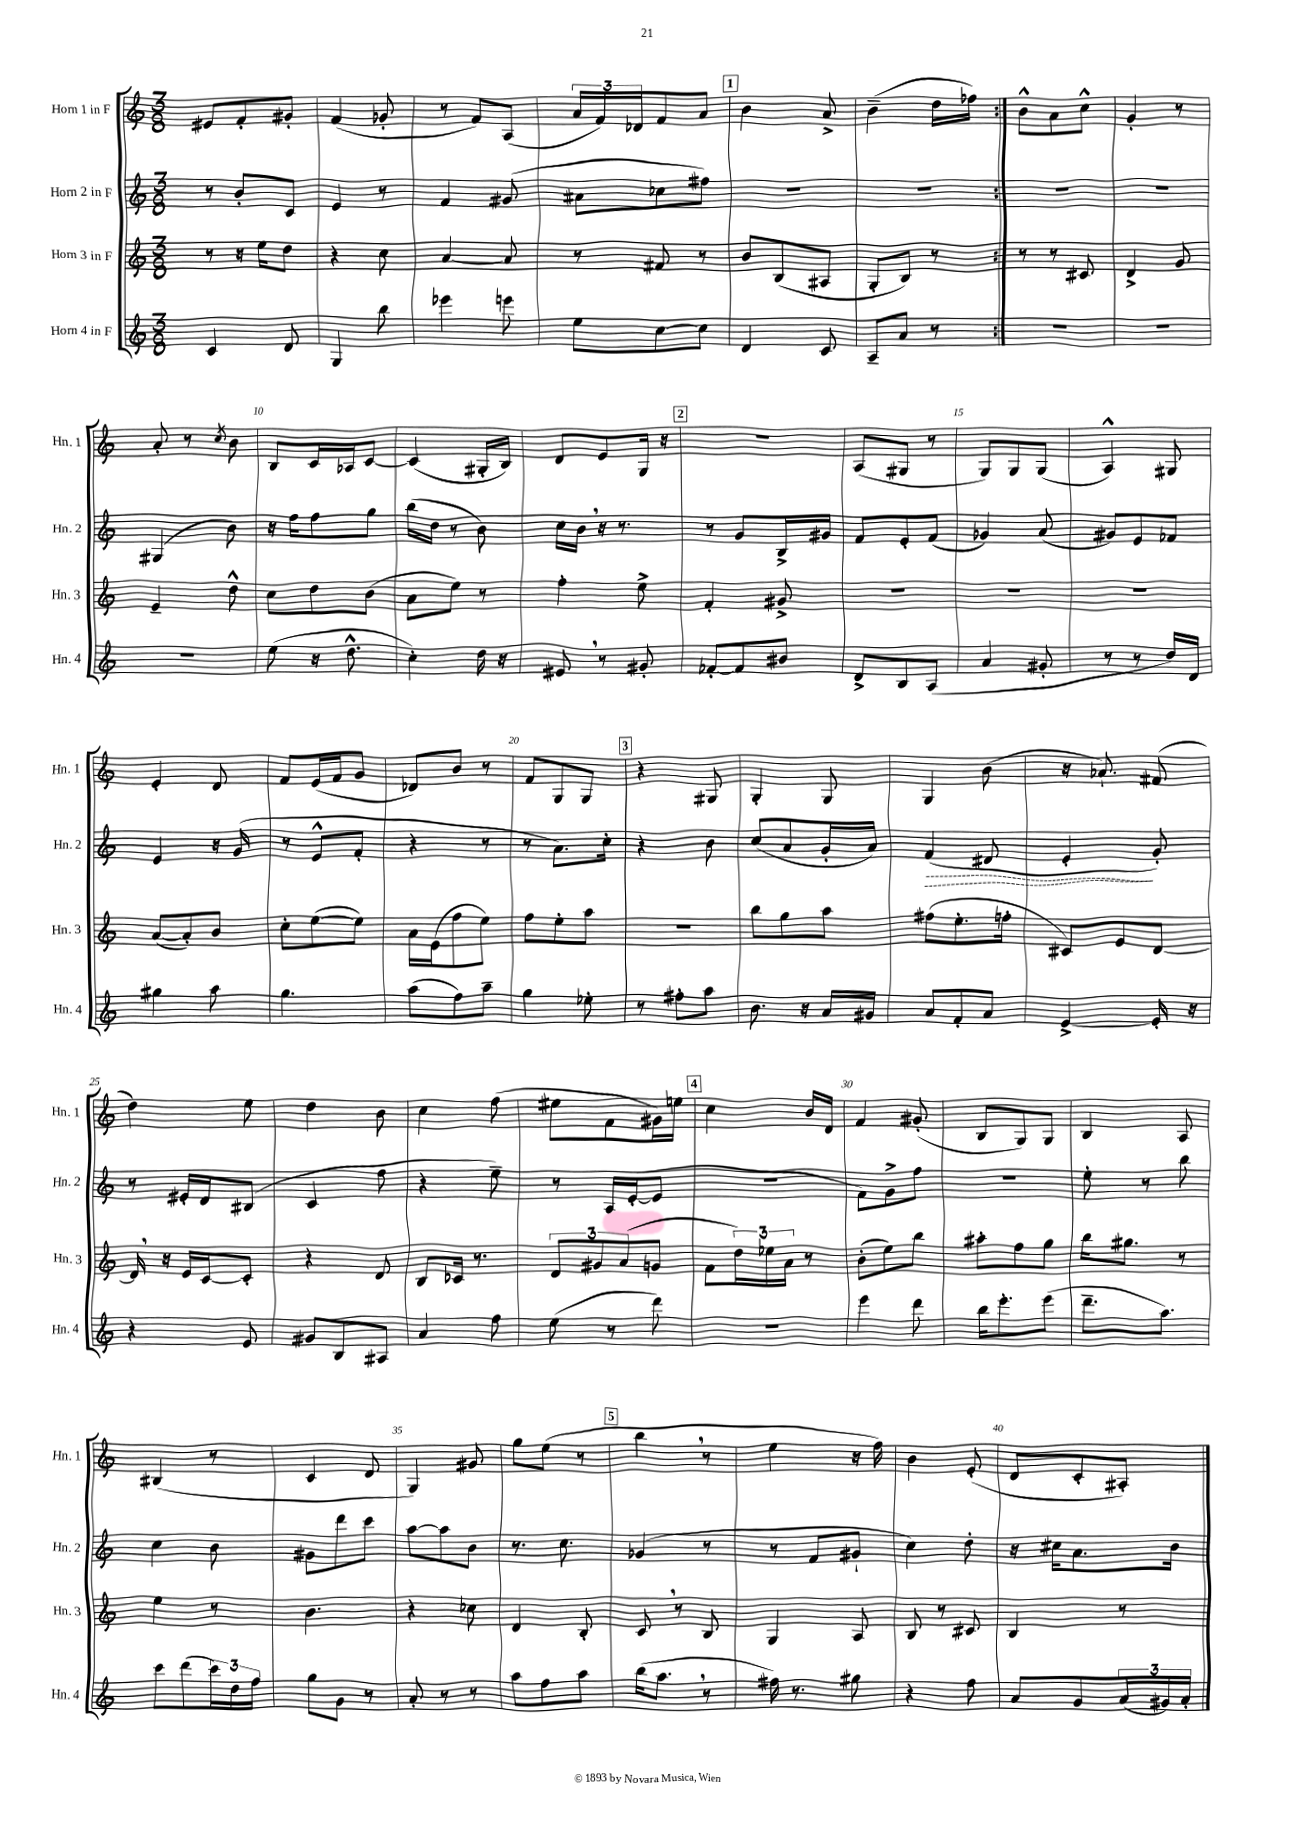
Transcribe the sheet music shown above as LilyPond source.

<<
\new StaffGroup <<
\new Staff = "s0" \with { instrumentName = "Horn 1 in F" shortInstrumentName = "Hn. 1" } {
    \clef treble \key c \major \numericTimeSignature \time 3/8
    \repeat volta 2 { eis'8 f'8-. gis'8-. |
    f'4( ges'8-. |
    r8 f'8) a8( |
    \tuplet 3/2 { a'16 f'16) des'16 } f'8 a'8 |
    \mark \markup { \box "1" } b'4 a'8-> |
    b'4--( d''16 fes''16) | }
    b'8-^ a'8 c''8-^ |
    g'4-. r8 |
    a'8-. r8 \acciaccatura { c''8 } b'8 |
    b8 c'16 aes16 c'8~ |
    c'4( gis16-. b16) |
    d'8 e'8 g16 r16 |
    \mark \markup { \box "2" } R4. |
    a8( gis8 r8 |
    g8) g8 g8( |
    a4-^) gis8 |
    e'4-. d'8 |
    f'8 e'16( f'16 g'8 |
    des'8) b'8 r8 |
    f'8 g8 g8 |
    \mark \markup { \box "3" } r4 gis8 |
    g4-. g8 |
    g4 b'8( |
    r16 aes'8.-!) fis'8( |
    d''4) e''8 |
    d''4 b'8 |
    c''4 f''8( |
    eis''8 f'8 gis'16) e''16 |
    \mark \markup { \box "4" } c''4 b'16 d'16 |
    f'4 gis'8-.( |
    b8 g8) g8 |
    b4 a8 |
    bis4( r8 |
    c'4 d'8 |
    g4) gis'8 |
    g''8 e''8( r8 |
    \mark \markup { \box "5" } b''4 \breathe r8 |
    e''4 r16 f''16) |
    b'4 e'8-.( |
    d'8 c'8-. ais8-.) \bar "|." |
}
\new Staff = "s1" \with { instrumentName = "Horn 2 in F" shortInstrumentName = "Hn. 2" } {
    \clef treble \key c \major \numericTimeSignature \time 3/8
    \repeat volta 2 { r8 b'8-. c'8 |
    e'4 r8 |
    f'4 gis'8( |
    ais'8 ces''8 fis''8) |
    \mark \markup { \box "1" } R4. |
    R4. | }
    R4. |
    R4. |
    gis4( b'8) |
    r16 f''16 f''8 g''8 |
    b''16( d''16 r8 b'8) |
    c''16 b'16 \breathe r16 r8. |
    \mark \markup { \box "2" } r8 g'8 b16-> gis'16 |
    f'8 e'8-. f'8( |
    ges'4) a'8( |
    gis'8) e'8 fes'8 |
    e'4 r16 g'16( |
    r8 e'8-^ f'8-. |
    r4 r8 |
    r8 a'8.) c''16-. |
    \mark \markup { \box "3" } r4 b'8 |
    c''8( a'8 g'16-. a'16) |
    \once \override Hairpin.style = #'dashed-line f'4\>( dis'8 |
    e'4-.\! g'8-.) |
    r8 eis'16-. d'16 bis8( |
    c'4 f''8 |
    r4 e''8--) |
    r8 a16 e'16~-.( e'8 |
    \mark \markup { \box "4" } R4. |
    f'8) g'8-> f''8 |
    R4. |
    e''8-. r8 b''8 |
    c''4 b'8 |
    gis'8 d'''8 c'''8 |
    a''8~ a''8 b'8 |
    r8. c''8. |
    \mark \markup { \box "5" } ges'4( r8 |
    r8 f'8 gis'8-! |
    c''4) d''8-. |
    r16 cis''16 a'8. b'16 \bar "|." |
}
\new Staff = "s2" \with { instrumentName = "Horn 3 in F" shortInstrumentName = "Hn. 3" } {
    \clef treble \key c \major \numericTimeSignature \time 3/8
    \repeat volta 2 { r8 r16 e''16 d''8 |
    r4 c''8 |
    a'4~ a'8 |
    r8 fis'8 r8 |
    \mark \markup { \box "1" } b'8 b8( ais8 |
    g8-. b8) r8 | }
    r8 r8 cis'8 |
    d'4-> g'8 |
    e'4-- d''8-^ |
    c''8 d''8 b'8( |
    a'8 e''8) r8 |
    f''4-. e''8-> |
    \mark \markup { \box "2" } f'4-. gis'8-> |
    R4. |
    R4. |
    R4. |
    a'8~( a'8-.) b'8 |
    c''8-. e''8~( e''8) |
    a'16 e'16( f''8 e''8) |
    f''8 e''8-. a''8 |
    \mark \markup { \box "3" } R4. |
    b''8 g''8 a''8 |
    fis''8( e''8.-. f''16-. |
    cis'8) e'8 d'8~ |
    d'16 \breathe r16 e'16 c'16~ c'8-. |
    r4 d'8 |
    b8 ces'16 r8. |
    \tuplet 3/2 { d'8 gis'8 a'8( } g'8 |
    \mark \markup { \box "4" } f'8 \tuplet 3/2 { d''16) ees''16 a'16 } r8 |
    b'8-.( e''8) b''8 |
    ais''8-. f''8 g''8 |
    b''16 gis''8. r8 |
    e''4 r8 |
    b'4. |
    r4 ces''8 |
    d'4 b8-. |
    \mark \markup { \box "5" } c'8 \breathe r8 b8 |
    g4 a8 |
    b8 r8 cis'8 |
    b4 r8 \bar "|." |
}
\new Staff = "s3" \with { instrumentName = "Horn 4 in F" shortInstrumentName = "Hn. 4" } {
    \clef treble \key c \major \numericTimeSignature \time 3/8
    \repeat volta 2 { c'4 d'8 |
    g4 b''8 |
    ees'''4 e'''8 |
    e''8 c''8~ c''8 |
    \mark \markup { \box "1" } d'4 c'8 |
    a8-- a'8 r8 | }
    R4. |
    R4. |
    R4. |
    e''8( r16 d''8.-^ |
    c''4-.) d''16 r16 |
    eis'8 \breathe r8 gis'8-. |
    \mark \markup { \box "2" } fes'8~-. fes'8 bis'8 |
    d'8-> b8 a8( |
    a'4 gis'8-. |
    r8 r8 d''16) d'16 |
    gis''4 a''8 |
    g''4. |
    a''8( f''8) a''8-- |
    g''4 ees''8-. |
    \mark \markup { \box "3" } r8 fis''8-. a''8 |
    b'8. r16 a'16 gis'16 |
    a'8 f'8-. a'8 |
    e'4~-> e'16-. r16 |
    r4 e'8 |
    gis'8 b8 ais8 |
    a'4 f''8 |
    e''8( r8 d'''8) |
    \mark \markup { \box "4" } r4. |
    e'''4 d'''8 |
    b''16 e'''8.-. e'''8( |
    d'''8.-- a''8.) |
    c'''8 d'''8( \tuplet 3/2 { c'''16) d''16 f''16 } |
    g''8 g'8 r8 |
    a'8-. r8 r8 |
    a''8 f''8 a''8 |
    \mark \markup { \box "5" } b''16( a''8. \breathe r8 |
    fis''16) r8. gis''8 |
    r4 f''8 |
    a'8 g'8 \tuplet 3/2 { a'16( gis'16) a'16-. } \bar "|." |
}
>>
>>
\layout { \context { \Score \override BarNumber.break-visibility = ##(#f #t #t) barNumberVisibility = #(every-nth-bar-number-visible 5) } }
